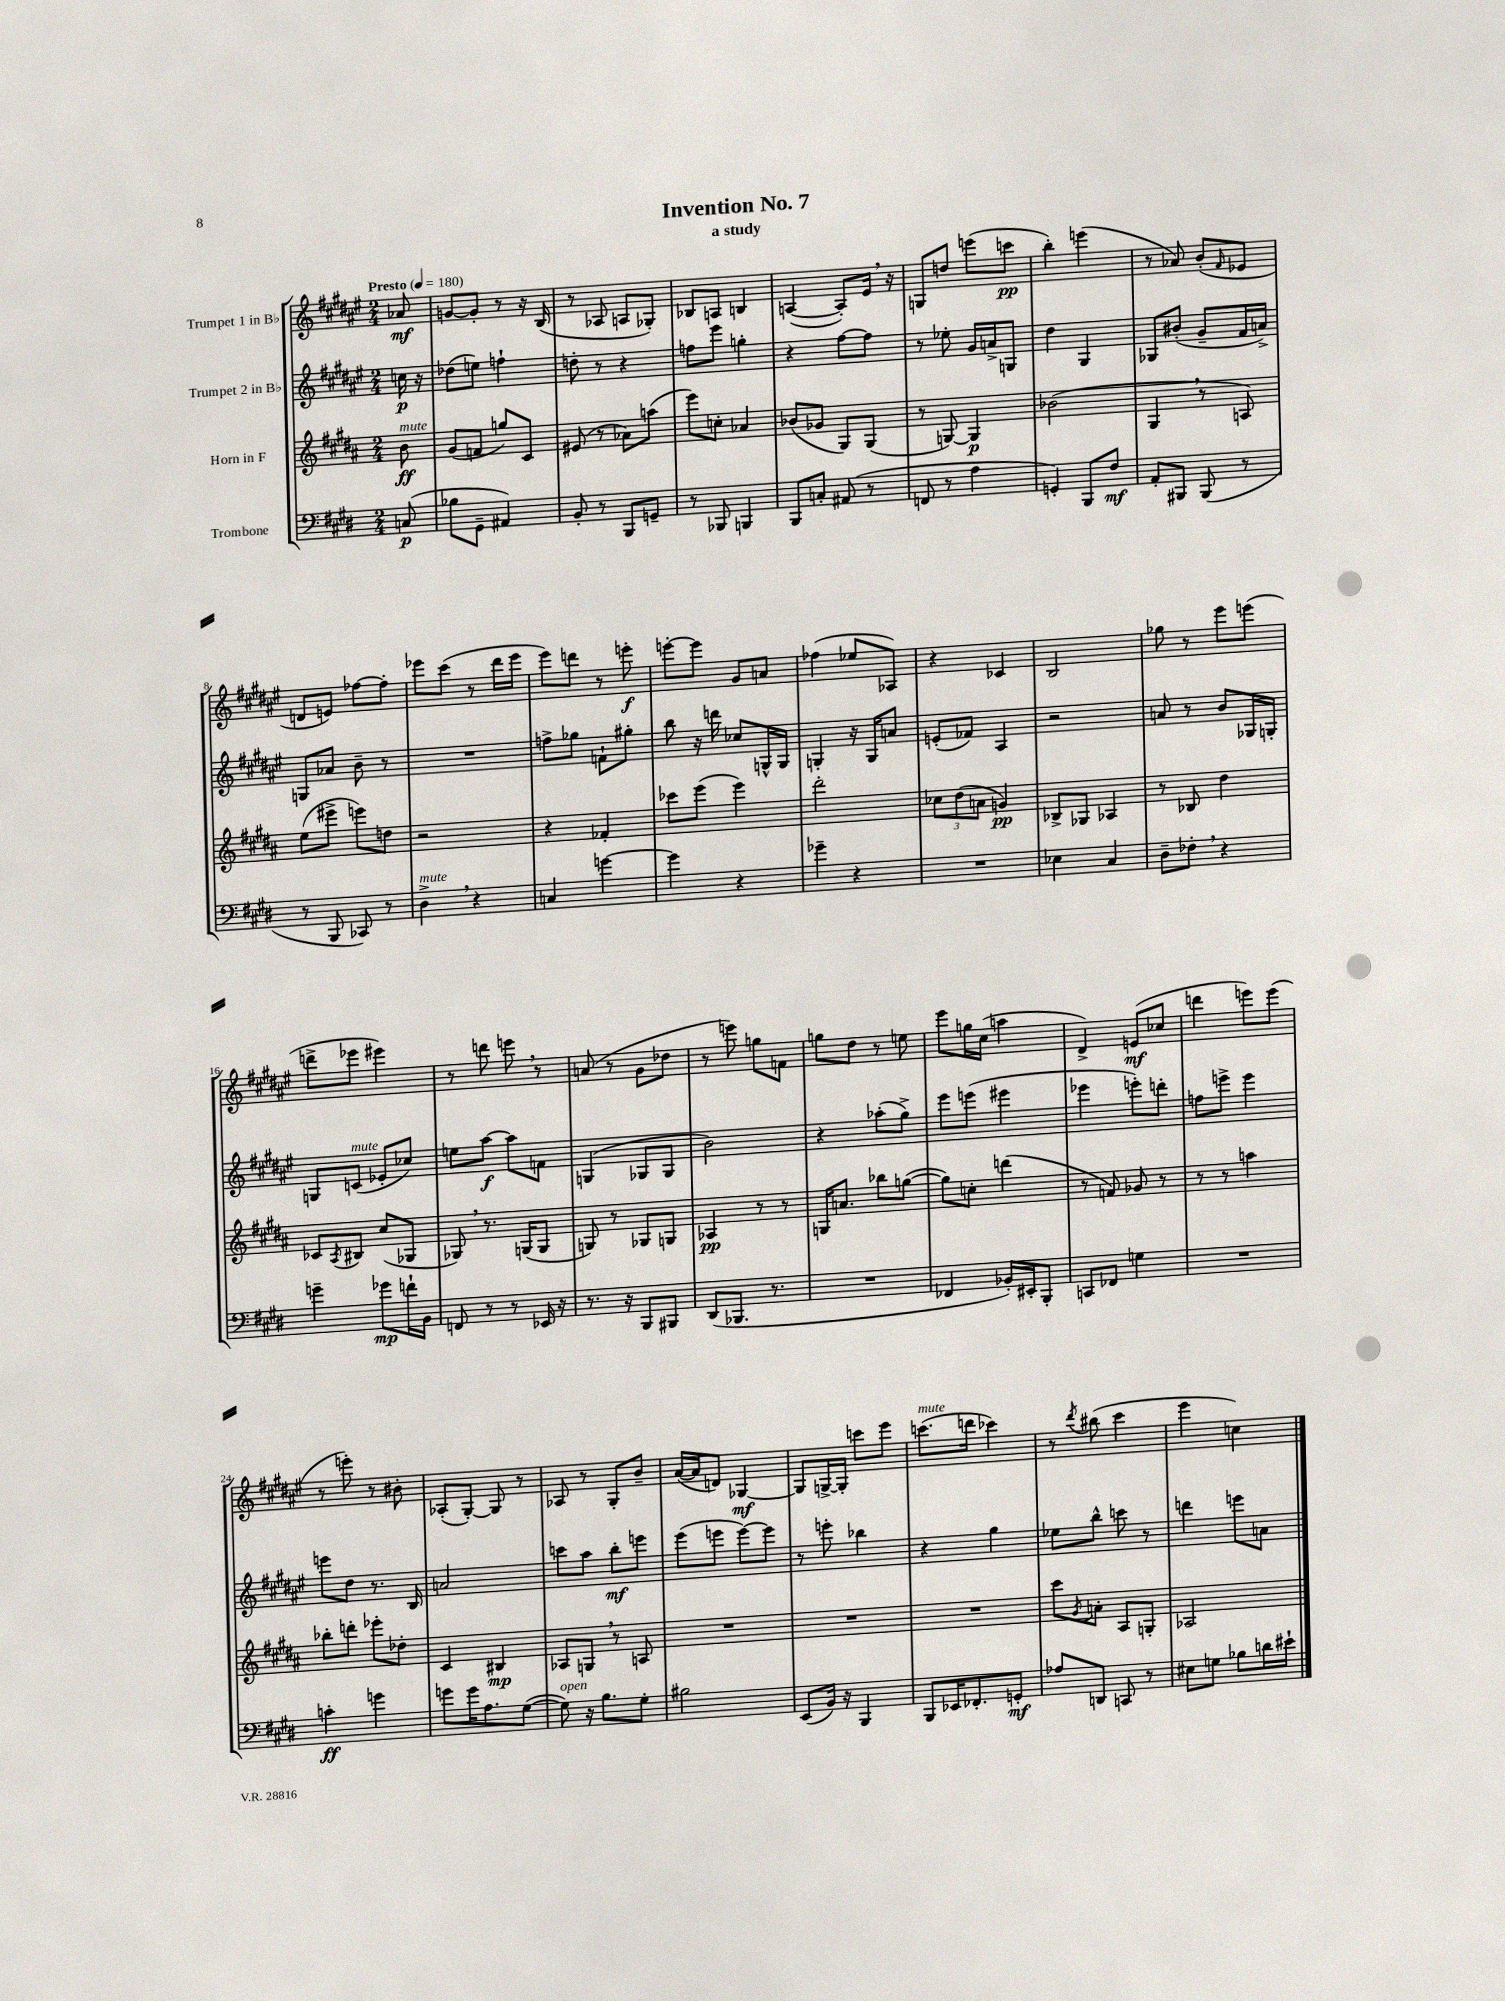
\header { title = "Invention No. 7" subtitle = "a study" }
<<
\new StaffGroup <<
\new Staff = "s0" \with { instrumentName = "Trumpet 1 in Bb" } {
    \clef treble \key fis \major \numericTimeSignature \time 2/4 \partial 8 \tempo "Presto" 4 = 180
    aes'8\mf |
    g'8~ g'8-. r8 r16 b16( |
    r8 aes8 a8 ges8-.) |
    bes8 a8 b4 |
    a4~( a8-.) eis'16 \breathe r16 |
    g8 d''8 e'''8( c'''8\pp |
    b''4-.) e'''4( |
    r8 aes'8) b'8-.( \grace { fis'16 } ees'8 |
    d'8 e'8) fes''8~ fes''8-. |
    ees'''8 cis'''8( r8 dis'''16 ees'''16 |
    eis'''8) d'''8 r8 e'''8-.\f |
    e'''8~-. e'''8 gis'8 a'8 |
    fes''4( ees''8 aes8) |
    r4 ces'4 |
    b2 |
    ges''8 r8 eis'''8 e'''8( |
    d'''8-> ees'''8 eis'''4) |
    r8 d'''8 e'''8 \breathe r8 |
    a'8( r8 gis'8 des''8 |
    r8 e'''8) g''8 f'8 |
    g''8 dis''8 r8 e''8 |
    eis'''8 g''16 cis''16( a''4 |
    dis'4->) e'8\mf( ces''8 |
    d'''4 e'''8) e'''8( |
    r8 e'''8-.) r8 bis'8-. |
    aes8-.( gis8~-.) gis8 r8 |
    aes8 r8 gis8-. b'8-- |
    ais'16~( ais'16 d'8) ges4~\mf |
    ges8 g16~-> g16-. c'''8 eis'''8 |
    c'''8.^\markup { \italic "mute" }( d'''16 ces'''4) |
    r8 \acciaccatura { dis'''8 } bis''8( cis'''4 |
    eis'''4 c''4) \bar "|." |
}
\new Staff = "s1" \with { instrumentName = "Trumpet 2 in Bb" } {
    \clef treble \key fis \major \numericTimeSignature \time 2/4 \partial 8
    c''16\p r16 |
    des''8( e''8) f''4-! |
    d''8-. r8 r4 |
    f''8 eis'''8 g''4-. |
    r4 fis''8~ fis''8 |
    r8 ees''8-. gis'16 a'16-> g8 |
    dis''4 gis4 |
    ges8 bis'8-.( gis'8-- fis'16 a'16->) |
    g8 aes'8 b'8-- r8 |
    R2 |
    f''8-> ges''8 f'8-! gis''8-. |
    b''8 r16 d'''16 ces''8 g16-^ g16 |
    g4-. r16 g16 a'8 |
    e'8-.( fes'8) ais4 |
    r2 |
    a'8 r8 b'8 ges16 g16-. |
    g8 c'8^\markup { \italic "mute" }( ees'8-. ces''8) |
    e''8 ais''8~\f ais''8 f'8 |
    g4( ges8 ges8 |
    b'2) |
    r4 aes''8-.( gis''8->) |
    eis'''8 e'''8( eis'''4 |
    ees'''4 e'''8-.) d'''8-. |
    f''8 e'''8-> e'''4 |
    e'''8 dis''8 r8. b16 |
    a'2 |
    c'''8 ais''8 b''8-.\mf e'''8 |
    eis'''8( e'''8 e'''8~) e'''8 |
    r8 e'''8-. bes''4 |
    r4 gis''4 |
    ees''8 b''8-^ c'''8 r8 |
    d'''4 e'''8 a'8 \bar "|." |
}
\new Staff = "s2" \with { instrumentName = "Horn in F" } {
    \clef treble \key b \major \numericTimeSignature \time 2/4 \partial 8
    b'8\ff^\markup { \italic "mute" } |
    gis'8( f'8 g''8) cis'8 |
    eis'8( r8 aes'8) a''8( |
    e'''8) c''8-. aes'4 |
    bes'8( ges'8 gis8) gis8( |
    r8 g8~) g4\p |
    bes'2( |
    gis4 \breathe r8 a8) |
    e''8( eis'''8-> e'''8) d''8 |
    r2 |
    r4 fes'4-. |
    ces'''8 e'''8( e'''4) |
    dis'''2-. |
    \tuplet 3/2 { ces''8 dis''8( a'8 } g'4\pp) |
    bes8-> ges8 aes4 |
    r8 bes8 dis''4 |
    ces'8 \acciaccatura { ais8 } bis8 cis''8( ges8 |
    ges8) \breathe r8. g16( g8 |
    g8) r8 ges8 g8 |
    aes4\pp r8 r8 |
    g16 a'8. bes''8 g''8~( |
    g''8) c''8-. d'''4( |
    r8 f'8) ges'8 r8 |
    r8 r8 a''4 |
    bes''8-. d'''8-. ees'''8-. des''8-. |
    cis'4 bis4\mp |
    aes8 g8 \breathe r8 a8 |
    R2 |
    R2 |
    R2 |
    cis'''8 \acciaccatura { gis'8 } a'8-. ais8 g8-. |
    aes2 \bar "|." |
}
\new Staff = "s3" \with { instrumentName = "Trombone" } {
    \clef bass \key e \major \numericTimeSignature \time 2/4 \partial 8
    c8\p( |
    bes8 gis,8-- ais,4) |
    b,8-. r8 b,,8 g,8-- |
    r8 bes,,8 b,,4 |
    b,,8 c8-. ais,8( r8 |
    f,8 r8 a4 |
    g,4-.) b,,8 fis8\mf |
    a,8-. bis,,8 bis,,8( r8 |
    r8 b,,8 ces,8) r8 |
    dis4->^\markup { \italic "mute" } \breathe r4 |
    c4 g'4~ |
    g'4 r4 |
    ges'4-- r4 |
    R2 |
    ees4 cis4 |
    dis8-- fes8-. \breathe r4 |
    g'4-- ges'8\mp f'16-! b,16 |
    f,8 r8 r8 ees,16 r16 |
    r8. r16 b,,8 bis,,8 |
    dis,8( bes,,8. r8. |
    R2 |
    fes,4 bes,16-.) eis,16-. b,,8-. |
    c,8 fes,8 g4 |
    R2 |
    c'4-.\ff g'4 |
    g'8 g'16 a8. gis8~( |
    gis8^\markup { \italic "open" }) r16 b8. gis8-. |
    bis2 |
    e,8( b,16) r16 b,,4 |
    b,,8 ees,16 fes,8.-. g,8-.\mf |
    aes8 d,8 c,8 r8 |
    eis8 g8 bes8 d'16 eis'16-! \bar "|." |
}
>>
>>
